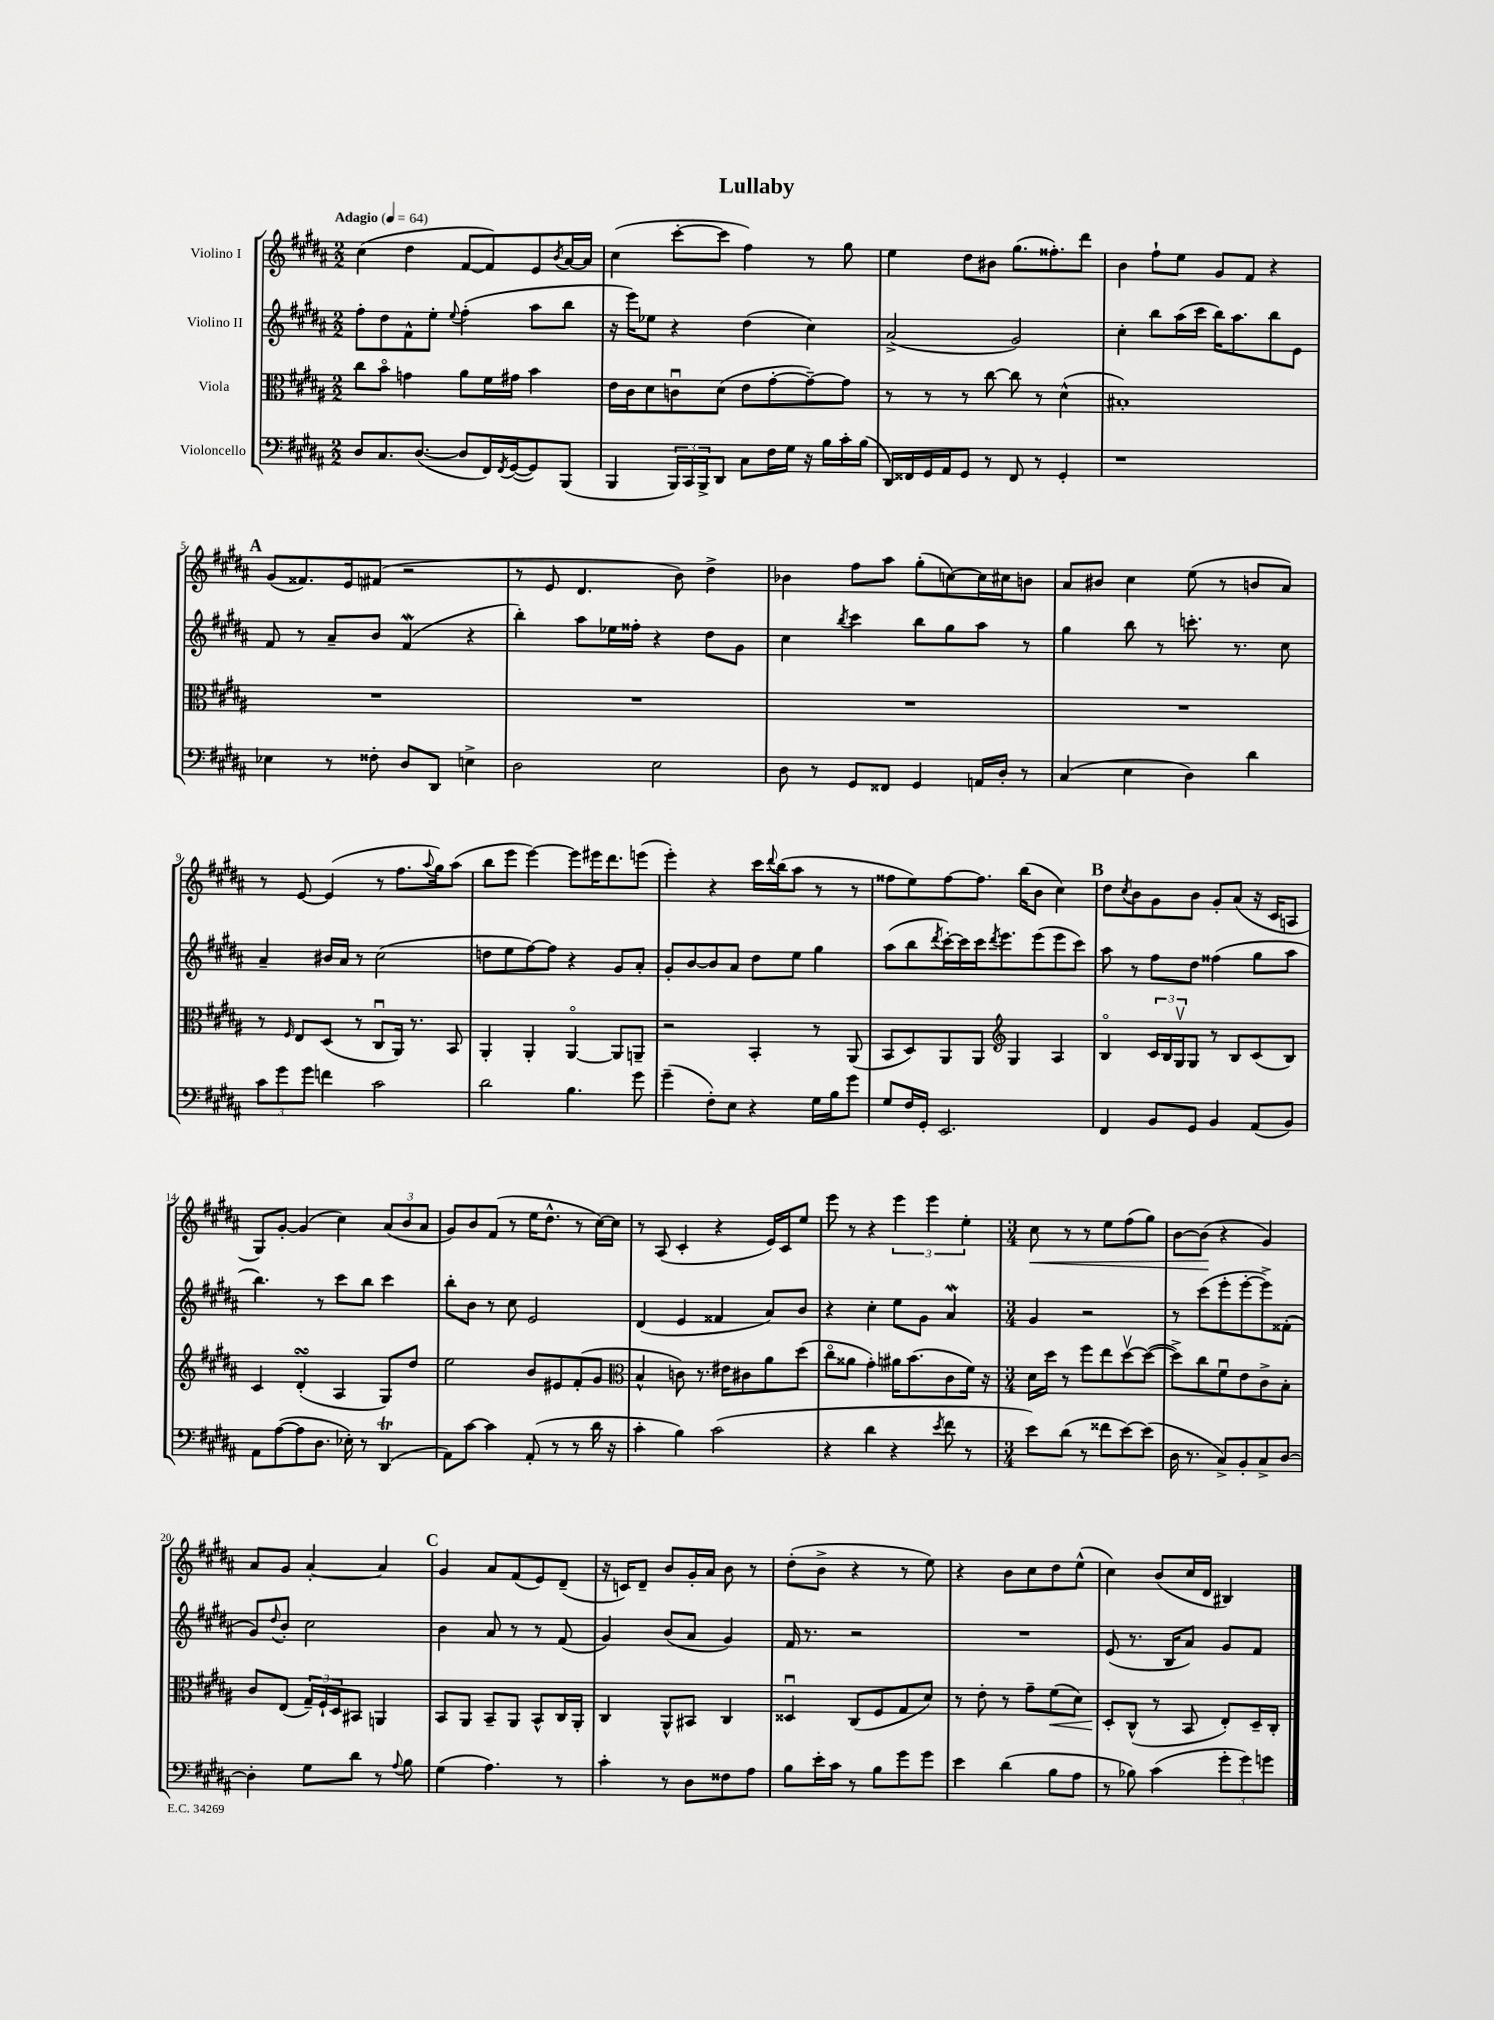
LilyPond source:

\header { title = "Lullaby" }
<<
\new StaffGroup <<
\new Staff = "s0" \with { instrumentName = "Violino I" } {
    \clef treble \key b \major \numericTimeSignature \time 2/2 \tempo "Adagio" 4 = 64
    cis''4( dis''4 fis'8~ fis'8) e'8 \acciaccatura { b'8 } ais'16~ ais'16 |
    cis''4( cis'''8~-. cis'''8 fis''4) r8 gis''8 |
    e''4 dis''8 bis'8 gis''8.( fisis''8.-.) dis'''8 |
    b'4 fis''8-! e''8 gis'8 fis'8 r4 |
    \mark \markup { \bold "A" } gis'8( fisis'8.) e'16 fis'8( r2 |
    r8 e'8 dis'4. b'8) dis''4-> |
    bes'4 fis''8 ais''8 gis''8-.( c''8~) c''16 cis''16 b'8 |
    ais'8 bis'8 cis''4 e''8( r8 b'8 ais'8) |
    r8 e'8~ e'4( r8 fis''8. \appoggiatura { ais''8 } gis''16) ais''8( |
    b''8 e'''8 e'''4~) e'''8 eis'''16 dis'''8. e'''8( |
    e'''4-.) r4 cis'''16 \appoggiatura { dis'''8 } b''16( ais''8 r8 r8 |
    fisis''8 e''8) fisis''8~ fisis''8. b''16( b'8 cis''4) |
    \mark \markup { \bold "B" } dis''8 \acciaccatura { cis''8 } b'8 gis'8 b'8 gis'8-. ais'8( r16 cis'16 a8 |
    gis8) gis'8~-. gis'4( cis''4) \tuplet 3/2 { ais'8( b'8 ais'8 } |
    gis'8) b'8 fis'8( r8 e''16 dis''8.-^ r8 cis''16~) cis''16 |
    r8 ais8( cis'4-. r4 e'16) cis'16 e''8 |
    e'''8 r8 r4 \tuplet 3/2 { e'''4 e'''4 e''4-. } |
    \numericTimeSignature \time 3/4 cis''8\< r8 r8 e''8 fis''8( gis''8) |
    b'8~ b'8\!( r4 gis'4) |
    ais'8 gis'8 ais'4~-. ais'4 |
    \mark \markup { \bold "C" } gis'4 ais'8 fis'8( e'8) dis'8--( |
    r16 c'16) dis'8-- b'8 gis'16-. ais'16 b'8 r8 |
    dis''8-.( b'8-> r4 r8 e''8) |
    r4 b'8 cis''8 dis''8 e''8-^( |
    cis''4) b'8( cis''16 dis'16 bis4) \bar "|." |
}
\new Staff = "s1" \with { instrumentName = "Violino II" } {
    \clef treble \key b \major \numericTimeSignature \time 2/2
    fis''8-. dis''8 fis'8-^ e''8-. \appoggiatura { e''8 } fis''4-.( ais''8 b''8 |
    r16 e'''16) ees''8 r4 dis''4( cis''4) |
    ais'2->( gis'2) |
    cis''4-. b''8 ais''16( cis'''16 b''16) ais''8. b''8 e'8 |
    \mark \markup { \bold "A" } fis'8 r8 ais'8-- b'8 fis'4\mordent( r4 |
    b''4-.) ais''8 ees''16 fisis''16-. r4 dis''8 gis'8 |
    cis''4 \acciaccatura { b''8 } cis'''4 b''8 gis''8 ais''8 r8 |
    gis''4 b''8 r8 c'''8.-. r8. cis''8 |
    ais'4-- bis'16 ais'16 r8 cis''2( |
    d''8 e''8 fis''8~) fis''8 r4 gis'8 ais'8-. |
    gis'8-. b'8~ b'8 ais'8 dis''8 e''8 gis''4 |
    ais''8( b''8 \acciaccatura { dis'''8 } cis'''16~-.) cis'''16 cis'''16 \acciaccatura { dis'''8 } e'''8. e'''8( e'''8 cis'''8) |
    \mark \markup { \bold "B" } ais''8 r8 fis''8 dis''8 fisis''4( gis''8 ais''8 |
    b''4.) r8 cis'''8 b''8 cis'''4 |
    b''8-. b'8 r8 cis''8 e'2 |
    dis'4( e'4 fisis'4 ais'8) b'8 |
    r4 cis''4-. e''8 gis'8 ais'4\mordent |
    \numericTimeSignature \time 3/4 gis'4 r2 |
    r8 cis'''8( e'''8-. e'''8~-. e'''8->) fisis'8-.( |
    gis'8) \appoggiatura { dis''8 } b'8-. cis''2 |
    \mark \markup { \bold "C" } b'4 ais'8 r8 r8 fis'8( |
    gis'4) b'8( ais'8 gis'4) |
    fis'16 r8. r2 |
    R2. |
    e'8( r8. b16 ais'8) gis'8 fis'8 \bar "|." |
}
\new Staff = "s2" \with { instrumentName = "Viola" } {
    \clef alto \key b \major \numericTimeSignature \time 2/2
    cis''8 b'8\flageolet g'4 ais'8 fis'16 gis'16 b'4 |
    e'16 cis'16 dis'8 c'8\downbow dis'8( e'8 gis'8~-. gis'8~--) gis'8 |
    r8 r8 r8 cis''8~ cis''8 r8 dis'4-^( |
    bis1-.) |
    \mark \markup { \bold "A" } R1 |
    R1 |
    R1 |
    R1 |
    r8 \grace { fis16 } e8 dis8( r8 cis8\downbow ais,16) r8. b,8 |
    ais,4-. ais,4-. ais,4~\flageolet ais,8 a,8-- |
    r2 b,4-. r8 ais,8( |
    b,8 dis8) ais,8 ais,8 \clef treble gis4 ais4 |
    \mark \markup { \bold "B" } b4\flageolet \tuplet 3/2 { cis'16 b16 gis16\upbow } gis8 r8 b8 cis'8( b8) |
    cis'4 dis'4-.\turn( ais4 gis8) dis''8 |
    e''2 b'8 eis'8 fis'8-.( gis'8 |
    \clef alto b4-^ c'8) r8. eis'16 cis'8 ais'8 dis''8( |
    cis''8\flageolet aisis'8 gis'4-.) ais'16 b'8.( cis'8 fis'16) r16 |
    \numericTimeSignature \time 3/4 dis'16 dis''16 r8 fis''8 e''8 dis''8~\upbow dis''8~( |
    dis''8->) cis''8 fis'8\downbow e'8 cis'8-> b8-. |
    cis'8 e8( \tuplet 3/2 { gis16--) fis16-! dis16 } bis,8 a,4 |
    \mark \markup { \bold "C" } b,8 ais,8 b,8-- ais,8 b,8-^ cis16 ais,16-. |
    cis4 ais,8-^ bis,8 cis4 |
    disis4\downbow cis8( fis8 gis8 dis'8) |
    r8 e'8-. r8 gis'8-- fis'8\<( dis'8) |
    dis8-.\! cis8-^( r8 b,8 e8-.) dis16-- cis16-. \bar "|." |
}
\new Staff = "s3" \with { instrumentName = "Violoncello" } {
    \clef bass \key b \major \numericTimeSignature \time 2/2
    dis8 cis8. dis8.~( dis8 fis,16) \acciaccatura { fis,8 } gis,16~( gis,8) b,,8( |
    b,,4 \tuplet 3/2 { b,,16) cis,16 b,,16-> } dis,8 cis8 fis16 gis16 r16 b16 cis'16-. b16( |
    dis,16) fisis,16 gis,16 ais,16 gis,8 r8 fisis,8 r8 gis,4-. |
    r1 |
    \mark \markup { \bold "A" } ees4 r8 fisis8-. dis8 dis,8 e4-> |
    dis2 e2 |
    dis8 r8 gis,8 fisis,8 gis,4 a,16 dis16-. r8 |
    cis4( e4 dis4) dis'4 |
    \tuplet 3/2 { cis'8 gis'8 gis'8 } f'4 cis'2 |
    dis'2 b4. gis'8 |
    gis'4--( fis8-.) e8 r4 gis16 b16 gis'8 |
    gis8 fis16 gis,16-. e,2. |
    \mark \markup { \bold "B" } fis,4 b,8 gis,8 b,4 ais,8( b,8) |
    ais,8 ais8~( ais8 dis8. ees16-.) r8 dis,4\trill( |
    ais,8) cis'8~ cis'4 ais,8-.( r8 r8 dis'16 r16 |
    cis'4-. b4) cis'2( |
    r4 dis'4 r4 \acciaccatura { e'8 } fis'8 r8 |
    \numericTimeSignature \time 3/4 e'8) dis'8( r8 fisis'8 e'8~) e'8( |
    dis16 r8. cis8->) b,8-. cis8-> dis8~ |
    dis4-. gis8 dis'8 r8 \appoggiatura { ais8 } b8 |
    \mark \markup { \bold "C" } gis4( ais4.) r8 |
    cis'4-. r8 dis8 fisis8 ais8 |
    b8 e'16-. cis'16 r8 b8 gis'8 gis'8 |
    e'4 dis'4( b8 ais8 |
    r8 bes8) cis'4( \tuplet 3/2 { gis'8-. gis'8) g'8 } \bar "|." |
}
>>
>>
